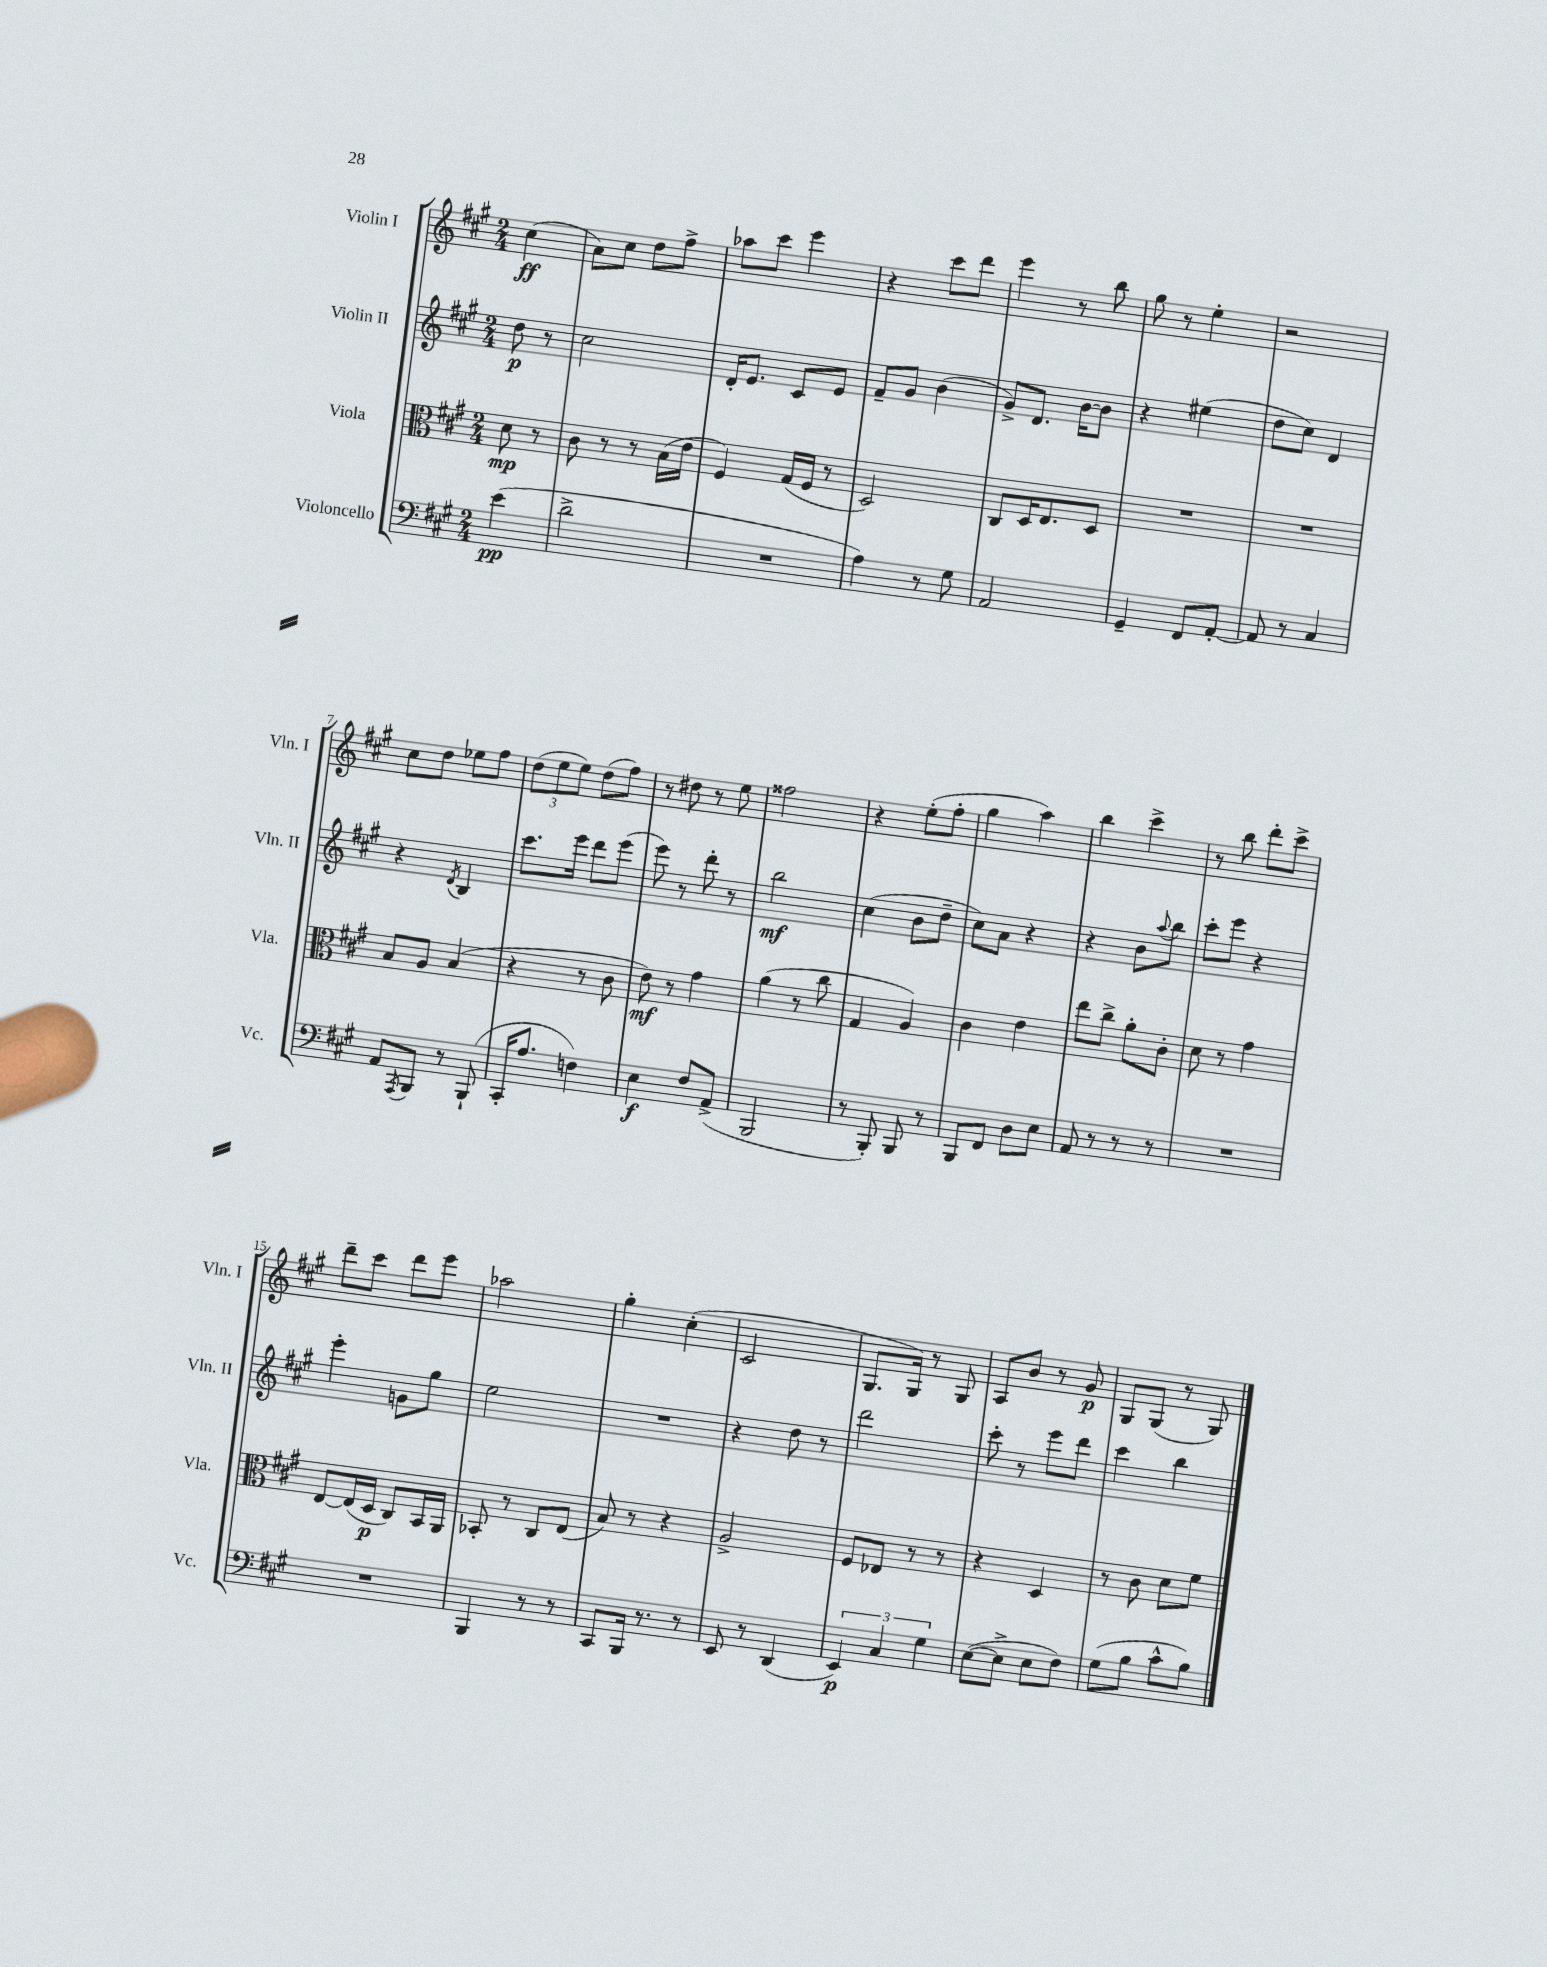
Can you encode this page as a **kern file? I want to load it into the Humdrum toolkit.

**kern	**kern	**kern	**kern
*staff4	*staff3	*staff2	*staff1
*clefF4	*clefC3	*clefG2	*clefG2
*k[f#c#g#]	*k[f#c#g#]	*k[f#c#g#]	*k[f#c#g#]
*M2/4	*M2/4	*M2/4	*M2/4
(4e	8d	8dd	(4cc#
.	8r	8r	.
=	=	=	=
2d^	8c#	2cc#	8a)
.	8r	.	8cc#
.	8r	.	8dd
.	(16B	.	8ff#^
.	16e	.	.
=	=	=	=
2r	4F#)	16d'	8aa-
.	.	8.e	.
.	.	.	8ccc#
.	(16G#	8c#	4eee
.	16F#	.	.
.	8r	8e	.
=	=	=	=
4A)	2D)	8f#~	4r
.	.	8g#	.
8r	.	(4b	8ccc#
8G#	.	.	8ddd
=	=	=	=
2AA	8C#	8g#^)	4eee
.	16D	8.d	.
.	8.E	.	.
.	.	.	8r
.	.	[16b	.
.	8D	8b]	8bb
=	=	=	=
4GG#~	2r	4r	8gg#
.	.	.	8r
8FF#	.	(4ee#	4ee'
[8AA'	.	.	.
=	=	=	=
8AA]	2r	8dd	2r
8r	.	8cc#)	.
4C#	.	4d	.
=	=	=	=
8AA	8B	4r	8cc#
8qAAA	.	.	.
8BBB	8A	.	8dd
.	.	8qd	.
8r	(4B	4B	8ee-
(8BBB`	.	.	8ff#
=	=	=	=
16CC#'	4r	8.ccc#	(12dd
8.A	.	.	.
.	.	.	12ee
.	.	.	12ee)
.	.	16eee	.
4F)	8r	8ddd	(8dd
.	8c#	(8eee	8ff#)
=	=	=	=
4E	8e)	8eee)	8r
.	8r	8r	8dd#
8F#	4g#	8ddd'	8r
(8AA^	.	8r	8ee
=	=	=	=
2BBB	(4a	2bb	2ff##
.	8r	.	.
.	8cc#	.	.
=	=	=	=
8r	4G#	(4cc#	4r
8BBB')	.	.	.
8BBB	4A)	8b	(8ee'
8r	.	8dd~	8ff#'
=	=	=	=
8BBB	4c#	8cc#)	4gg#
8FF#	.	8a	.
8D	4e	4r	4aa)
8E	.	.	.
=	=	=	=
8AA	8ee	4r	4bb
8r	8cc#^	.	.
8r	8a'	8b	4ccc#^
.	.	8qqaa	.
8r	8c#'	8bb	.
=	=	=	=
2r	8d	8ccc#'	8r
.	8r	8eee	8bb
.	4g#	4r	8ddd'
.	.	.	8ccc#^
=	=	=	=
2r	[8E	4eee'	8ddd~
.	(16E]	.	8ccc#
.	16D	.	.
.	8C#)	8g	8ddd
.	16BB	8gg#	8eee
.	16AA	.	.
=	=	=	=
4BBB	8BB-'	2ee	2aa-
.	8r	.	.
8r	8C#	.	.
8r	(8E	.	.
=	=	=	=
8CC#	8B)	2r	4gg#'
16BBB	8r	.	.
8.r	.	.	.
.	4r	.	(4cc#'
8r	.	.	.
=	=	=	=
8EE	2A^	4r	2c#
8r	.	.	.
(4DD	.	8dd	.
.	.	8r	.
=	=	=	=
6EE)	8F#	2ddd	8.G#
.	8E-	.	.
6C#	.	.	.
.	.	.	16G#)
.	8r	.	8r
6G#	.	.	.
.	8r	.	8G#
=	=	=	=
([8E	4r	8ccc#'	8A
8E^]	.	8r	8b
8E	4D	8eee	8r
8F#)	.	8ddd	8g#
=	=	=	=
(8G#	8r	4ccc#	8G#
8B	8c#	.	(8G#
8c#^^	8d	4bb	8r
8B)	8f#	.	8G#)
==	==	==	==
*-	*-	*-	*-
